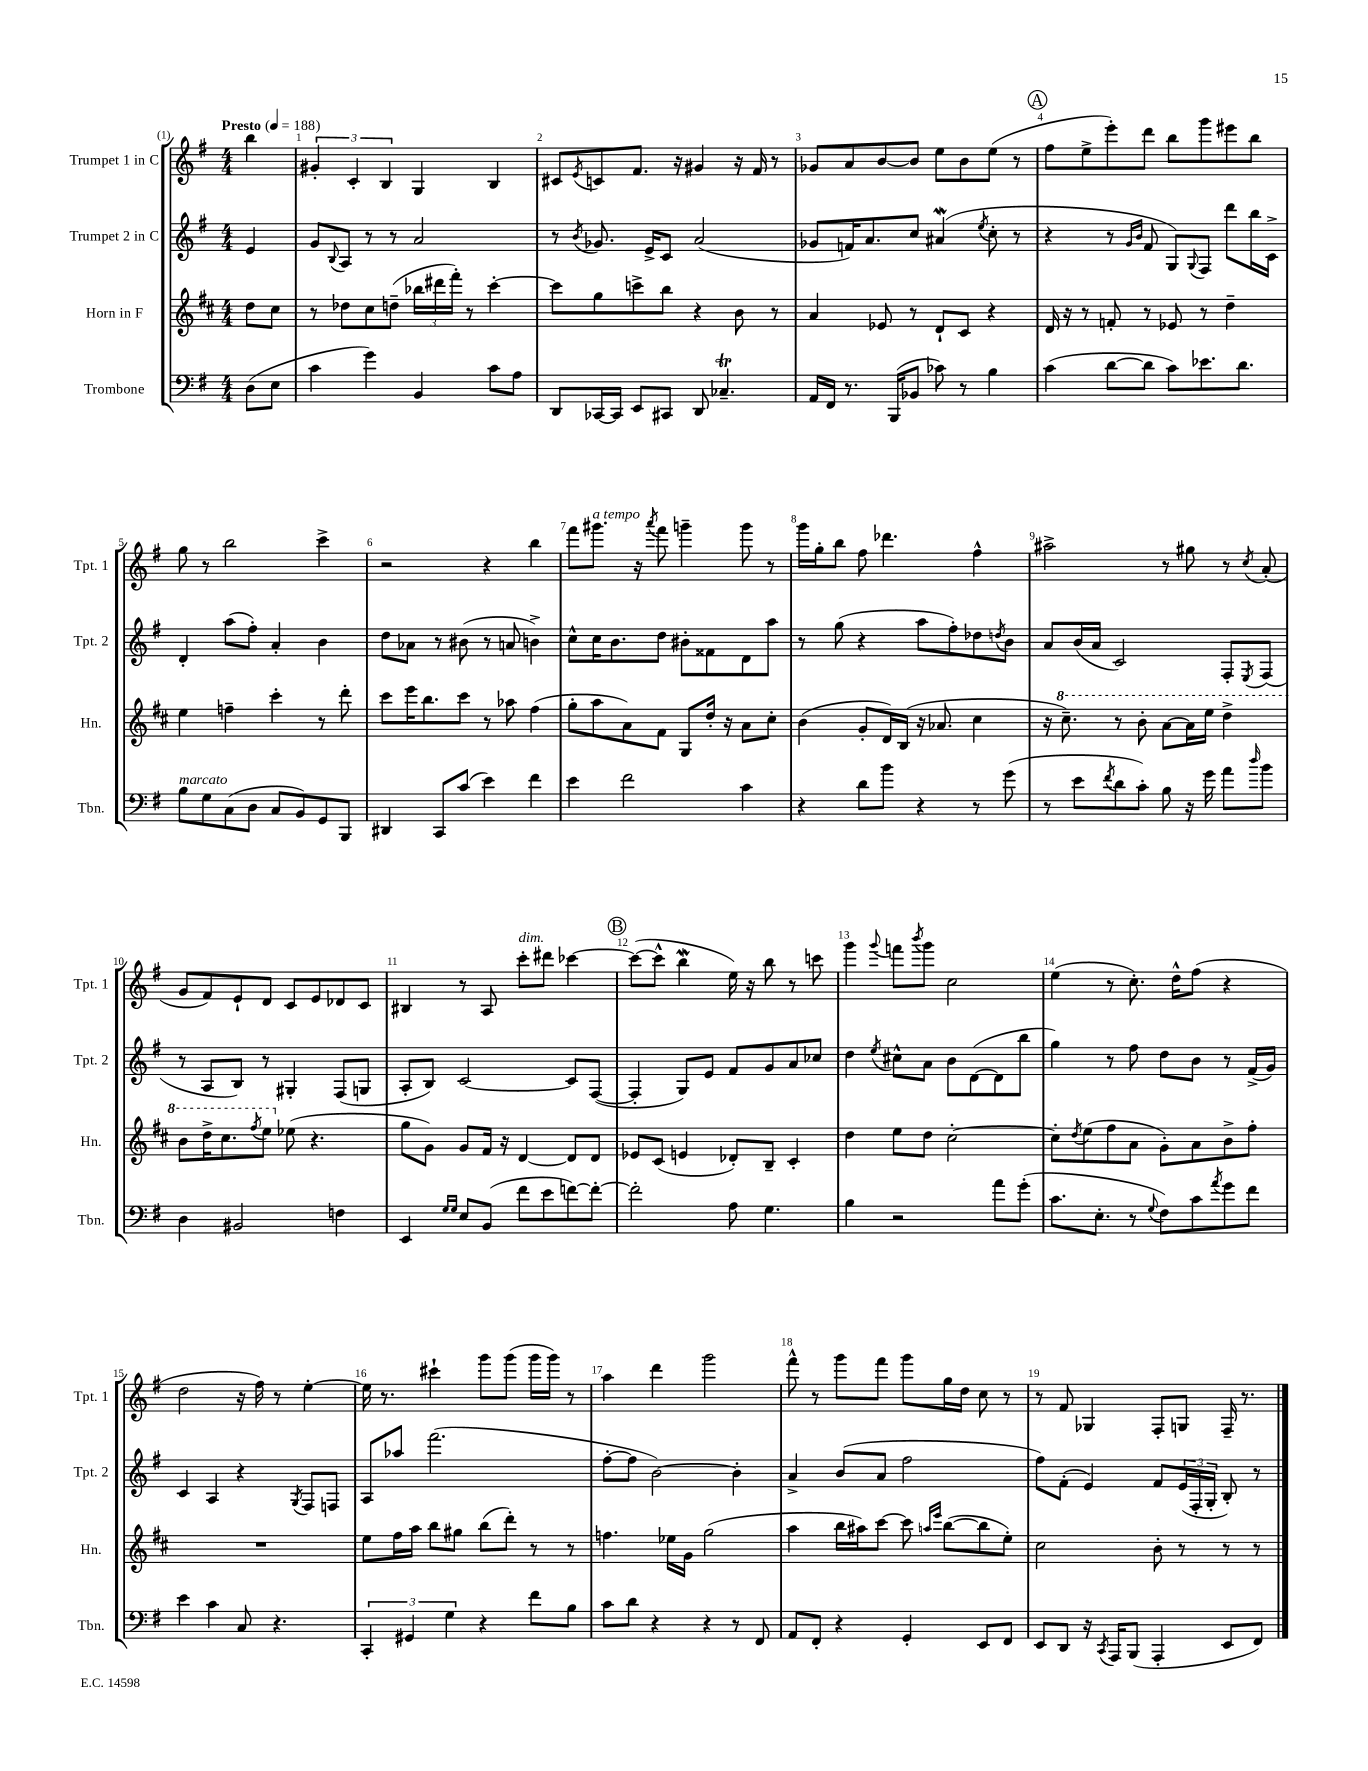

**kern	**kern	**kern	**kern
*staff4	*staff3	*staff2	*staff1
*clefF4	*clefG2	*clefG2	*clefG2
*k[f#]	*k[f#c#]	*k[f#]	*k[f#]
*M4/4	*M4/4	*M4/4	*M4/4
*MM188	*MM188	*MM188	*MM188
(8D	8dd	4e	4bb
8E	8cc#	.	.
=	=	=	=
4c	8r	8g	6g#'
.	.	8qqB	.
.	8dd-	8A	.
.	.	.	6c'
4g)	8cc#	8r	.
.	.	.	6B
.	(8dd~	8r	.
4BB	24bb-	2a	4G
.	24ddd#	.	.
.	24fff#')	.	.
.	8r	.	.
8c	[4ccc#'	.	4B
8A	.	.	.
=	=	=	=
8DD	8ccc#]	8r	8c#
.	.	8qb	8qe
[16CC-	8gg	8.g-	8c
16CC-]	.	.	.
8EE	8ccc^	.	8.f#
.	.	16e^	.
8CC#	8bb	8c	.
.	.	.	16r
8DD	4r	(2a	4g#
4.C-~	.	.	.
.	8b	.	16r
.	.	.	16f#
.	8r	.	8r
=	=	=	=
16AA	4a	8g-	8g-
16FF#	.	.	.
8.r	.	16f)	8a
.	.	8.a	.
.	8e-	.	[8b
(16BBB	.	.	.
8BB-	8r	8cc	8b]
8c-)	8d`	(4a#	8ee
8r	8c#	.	8b
.	.	8qee	.
4B	4r	8cc'	(8ee
.	.	8r	8r
=	=	=	=
(4c	16d	4r	8ff#
.	16r	.	.
.	8r	.	8ee^
[8d	8f'	8r	8eee')
.	.	16qqg	.
.	.	16qqb	.
8d]	8r	8f#	8ddd
8c)	8e-	8G)	8bb
.	.	8qqG	.
8.e-	8r	8F#	8ggg
.	4dd~	8ddd	8eee#
8.d	.	.	.
.	.	16bb	8bb
.	.	16c^	.
=	=	=	=
8B	4ee	4d'	8gg
8G	.	.	8r
(8C	4ff~	(8aa	2bb
8D	.	8ff#')	.
8C	4ccc#'	4a'	.
8BB)	.	.	.
8GG	8r	4b	4ccc^
8BBB	8ddd'	.	.
=	=	=	=
4DD#	8ccc#	8dd	2r
.	16eee	8a-	.
.	8.bb	.	.
8CC	.	8r	.
(8c	8ccc#	(8b#	.
4e)	8r	8r	4r
.	8aa-	8a	.
4f#	(4ff#	4b^)	4bb
=	=	=	=
4e	8gg'	8cc^^	8fff#
.	8aa	16cc	8.ggg#
.	.	8.b	.
2f#	8a)	.	.
.	.	.	16r
.	.	.	8qaaa
.	8f#	8dd	8fff#
.	8G	8b#'	4ggg~
.	16dd'	8f##	.
.	16r	.	.
4c	8a	8d	8ggg
.	8cc#'	8aa	8r
=	=	=	=
4r	(4b	8r	16ggg
.	.	.	16gg'
.	.	(8gg	8bb
8d	8g'	4r	8ff#
8b	16d)	.	4.ddd-
.	(16B	.	.
4r	16r	8aa	.
.	8.a-	.	.
.	.	8ff#')	.
8r	4cc#	8dd-	4ff#^^
.	.	8qdd	.
(8g	.	8b	.
=	=	=	=
8r	16r	8a	2aa#^
.	8.ccc#~)	.	.
8e	.	(16b	.
.	.	16a	.
8qf#	.	.	.
8d	8r	2c)	.
8c')	8bb'	.	.
8B	[8aa	.	8r
16r	16aa]	.	8gg#
16g	16eee	.	.
8a	4ddd^	8F#'	8r
16qqdd	.	8qE	8qcc
8b	.	(8F#	(8a'
=	=	=	=
4D	8bb	8r	8g
.	16ddd^	8A	8f#)
.	8.ccc#	.	.
2BB#	.	8B)	8e`
.	8qfff#	.	.
.	8eee	8r	8d
.	(8ee-	4G#'	8c
.	4.r	.	8e
4F	.	(8F#	8d-
.	.	8G	8c
=	=	=	=
4EE	8gg	8A'	4B#
.	8g)	8B)	.
16qqG	.	.	.
16qqG	.	.	.
8E	8g	[2c	8r
(8BB	16f#	.	8A
.	16r	.	.
8f#	[4d	.	8ccc'
8e	.	.	8ddd#
[8f)	8d]	8c]	[4ccc-
8f'_	8d	([8F#	.
=	=	=	=
2f']	8e-	4F#']	(8ccc-_
.	(8c#	.	8ccc-^^]
.	4e	8G)	4bb
.	.	8e	.
8A	8d-')	8f#	16ee)
.	.	.	16r
4.G	8B~	8g	8bb
.	4c#'	8a	8r
.	.	8cc-	8ccc
=	=	=	=
4B	4dd	4dd	4ggg
.	.	8qee	8qqggg
2r	8ee	8cc#^^	8fff
.	.	.	8qbbb
.	8dd	8a	8ggg
.	[2cc#'	8b	2cc
.	.	([8d	.
8a	.	8d]	.
(8g'	.	8bb	.
=	=	=	=
8.c	8cc#']	4gg)	(4ee
.	8qdd	.	.
.	(8ee	.	.
8.E'	.	.	.
.	8ff#	8r	8r
8r	8a	8ff#	8.cc')
8qqG	.	.	.
8F#)	8g')	8dd	.
.	.	.	16dd^^
8c	8a	8b	(8ff#
8qa	.	.	.
8g	8b^	8r	4r
8f#	8ff#'	(16f#^	.
.	.	16g)	.
=	=	=	=
4e	1r	4c	2dd
4c	.	4A	.
8C	.	4r	16r
.	.	.	16ff#)
4.r	.	.	8r
.	.	8qG	.
.	.	8F#	[4ee'
.	.	8F	.
=	=	=	=
6CC'	8ee	8A	16ee]
.	.	.	8.r
.	16ff#	8aa-	.
6GG#	.	.	.
.	16aa	.	.
.	8bb	(2.fff#	4ccc#`
6G	.	.	.
.	8gg#	.	.
4r	(8bb	.	8ggg
.	8ddd')	.	(8ggg
8f#	8r	.	16ggg
.	.	.	16ggg)
8B	8r	.	8r
=	=	=	=
8c	4.ff	[8ff#'	4aa
8d	.	8ff#]	.
4r	.	[2b)	4ddd
.	16ee-	.	.
.	16g	.	.
4r	(2gg	.	2ggg
8r	.	4b']	.
8FF#	.	.	.
=	=	=	=
8AA	4aa	4a^	8fff#^^
8FF#'	.	.	8r
4r	16bb	(8b	8ggg
.	16aa#)	.	.
.	[8ccc#	8a	8fff#
4GG'	8ccc#]	2ff#	8ggg
.	16qqaa	.	.
.	16qqeee	.	.
.	([8bb	.	16gg
.	.	.	16dd
8EE	8bb]	.	8cc
8FF#	8ee')	.	8r
=	=	=	=
8EE	2cc#	8ff#)	8r
8DD	.	(8f#'	8f#
16r	.	4e)	4G-
8qCC	.	.	.
16AAA	.	.	.
(8BBB	.	.	.
4AAA'	8b'	8f#	8F#'
.	8r	(24e	8G
.	.	24F#'	.
.	.	24G'	.
8EE	8r	8B')	16F#~
.	.	.	8.r
8FF#)	8r	8r	.
==	==	==	==
*-	*-	*-	*-
